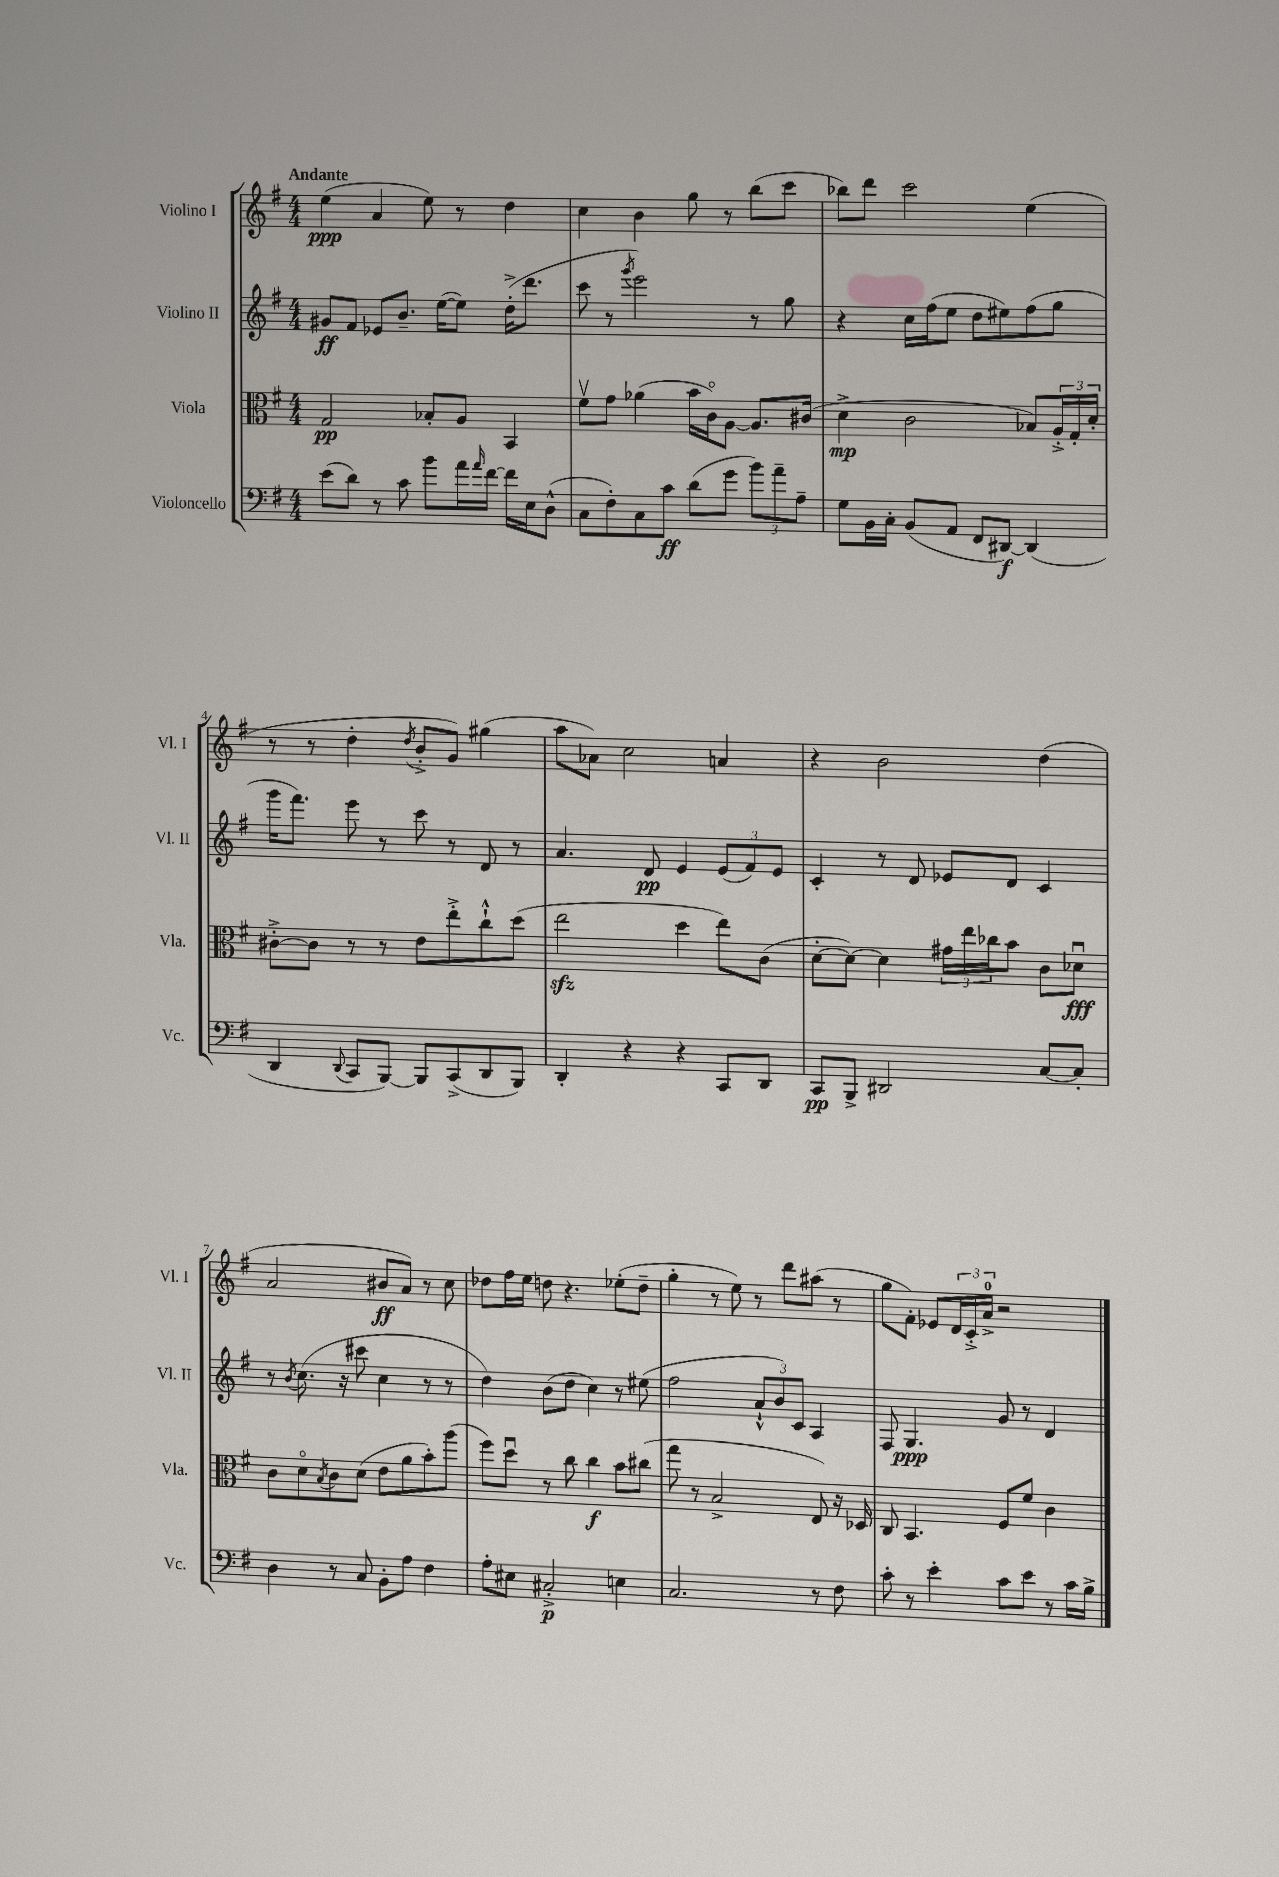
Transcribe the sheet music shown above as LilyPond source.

<<
\new StaffGroup <<
\new Staff = "s0" \with { instrumentName = "Violino I" shortInstrumentName = "Vl. I" } {
    \clef treble \key g \major \numericTimeSignature \time 4/4 \tempo "Andante"
    e''4\ppp( a'4 e''8) r8 d''4 |
    c''4 b'4 g''8 r8 b''8( c'''8 |
    bes''8) d'''8 c'''2 e''4( |
    r8 r8 d''4-. \acciaccatura { d''8 } b'8-.-> g'8) gis''4( |
    a''8 aes'8) c''2 a'4 |
    r4 b'2 d''4( |
    a'2 bis'8\ff a'8) r8 c''8 |
    des''8 fis''16 e''16 d''8 r4. ees''8-.( d''8-- |
    g''4-. r8 e''8) r8 d'''8 ais''8( r8 |
    g''8 fis'8-.) ees'8 \tuplet 3/2 { d'16 c'16-.-> a'16-0-> } r2 \bar "|." |
}
\new Staff = "s1" \with { instrumentName = "Violino II" shortInstrumentName = "Vl. II" } {
    \clef treble \key g \major \numericTimeSignature \time 4/4
    gis'8\ff fis'8 ees'8 b'8.-- e''16~( e''8) d''16-.->( d'''8. |
    c'''8 r8 \acciaccatura { g'''8 } e'''2) r8 g''8 |
    r4 c''16 fis''16( e''8 d''8 eis''8) fis''8( g''8 |
    g'''16 fis'''8.) e'''8 r8 c'''8 r8 d'8 r8 |
    a'4. d'8\pp e'4 \tuplet 3/2 { e'8( fis'8) e'8 } |
    c'4-. r8 d'8 ees'8 d'8 c'4 |
    r8 \acciaccatura { b'8 } c''8.( r16 cis'''8 c''4 r8 r8 |
    d''4) b'8( d''8 c''4) r8 eis''8( |
    fis''2 \tuplet 3/2 { a'8-!-^ b'8) c'8 } a4 |
    fis8 g4.\ppp g'8 r8 d'4 \bar "|." |
}
\new Staff = "s2" \with { instrumentName = "Viola" shortInstrumentName = "Vla." } {
    \clef alto \key g \major \numericTimeSignature \time 4/4
    g2\pp bes8-. a8 b,4 |
    fis'8\upbow g'8 aes'4( b'16 c'16\flageolet) a8~ a8. cis'16( |
    d'4->\mp c'2 bes8) \tuplet 3/2 { a16-.-> g16-. d'16-. } |
    cis'8~-.-> cis'8 r8 r8 e'8 e''8-.-> c''8-!-^ d''8( |
    e''2\sfz d''4 e''8) c'8( |
    d'8~-. d'8~) d'4 \tuplet 3/2 { gis'16 e''16 ces''16 } b'8 c'8 des'8\downbow\fff |
    c'8 d'8\flageolet \acciaccatura { b8 } c'8 d'8( e'8 a'8 b'8-.) a''8( |
    fis''8) d''8\downbow r8 c''8 c''4\f b'8 cis''8( |
    g''8 r8 b2-> e8) r16 des16 |
    c8 b,4. fis8 fis'8 c'4 \bar "|." |
}
\new Staff = "s3" \with { instrumentName = "Violoncello" shortInstrumentName = "Vc." } {
    \clef bass \key g \major \numericTimeSignature \time 4/4
    e'8( d'8) r8 c'8 b'8 a'16 \grace { a'16 } fis'16~ fis'16 e16 d8-^( |
    c8 fis8-.) c8 c'8\ff d'8( g'8 \tuplet 3/2 { b'8) a'8-- a8-- } |
    g8 b,16 c16-. b,8( a,8 fis,8 dis,8~\f) dis,4( |
    d,4 \appoggiatura { d,8 } c,8 b,,8~) b,,8 c,8->( d,8 b,,8) |
    d,4-. r4 r4 c,8 d,8 |
    c,8\pp b,,8-> dis,2 c8~ c8-. |
    d4 r8 c8 b,8-. a8 fis4 |
    a8-. eis8 cis2-.->\p e4 |
    c2. r8 fis8 |
    c'8-. r8 e'4-. c'8 e'8 r8 c'16 b16-> \bar "|." |
}
>>
>>
